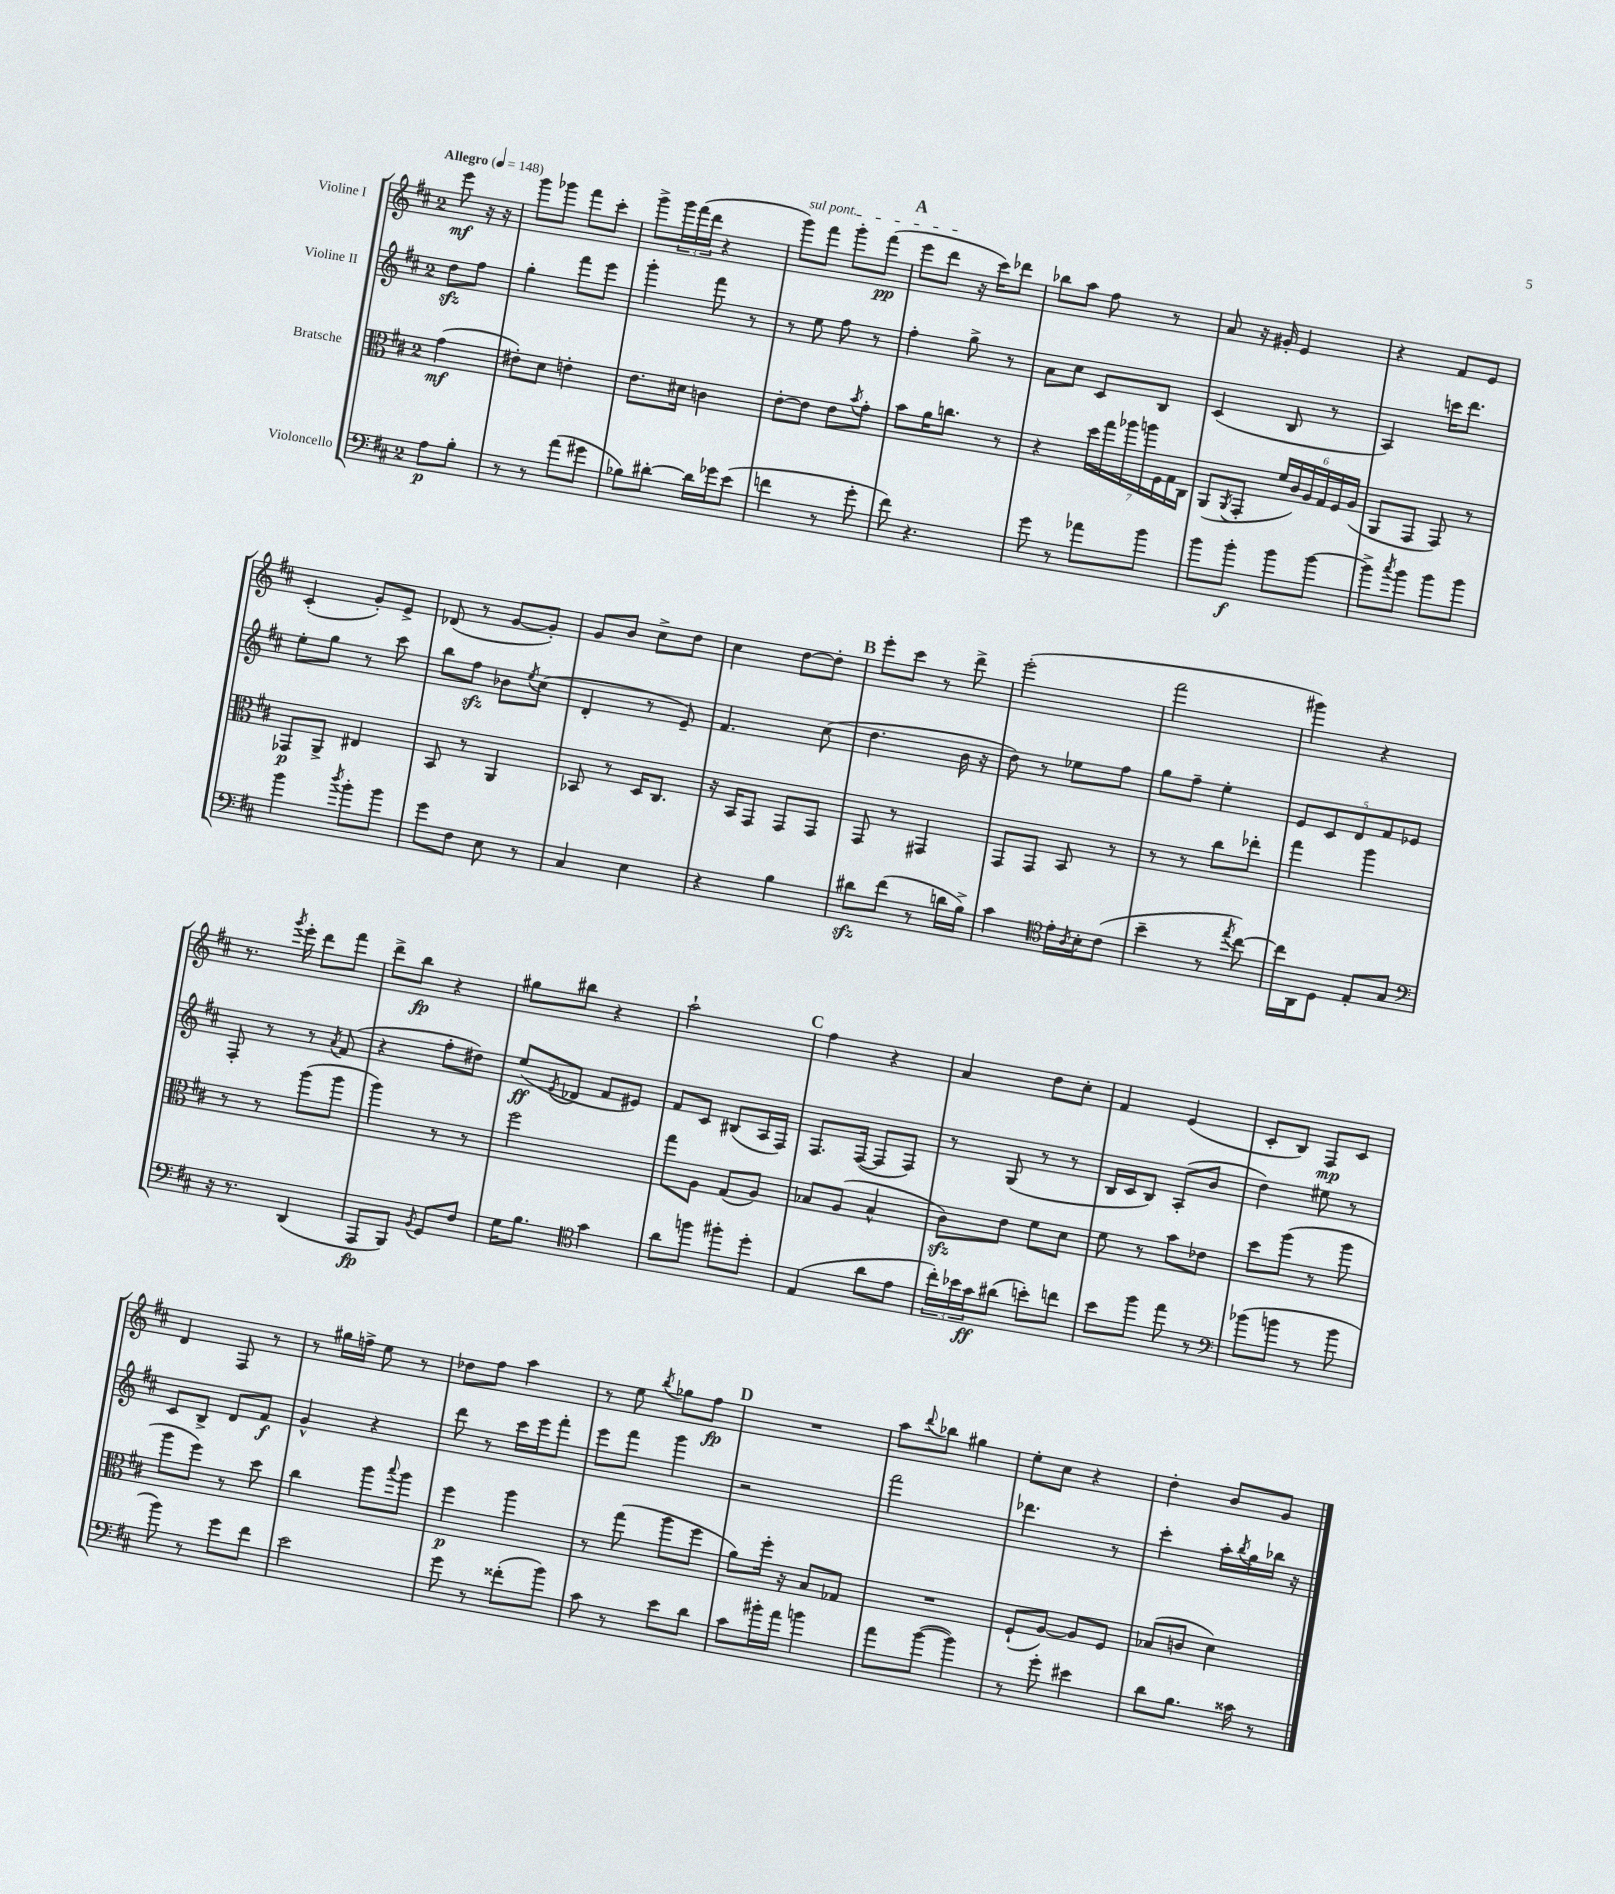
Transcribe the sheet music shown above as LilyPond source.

<<
\new StaffGroup <<
\new Staff = "s0" \with { instrumentName = "Violine I" } {
    \clef treble \key d \major \once \override Staff.TimeSignature.style = #'single-digit \time 2/4 \partial 4 \tempo "Allegro" 4 = 148
    e'''8\mf r16 r16 |
    g'''8 ges'''8 fis'''8 cis'''8-. |
    g'''8-> \tuplet 3/2 { g'''16 fis'''16( d'''16 } r4 |
    \once \override TextSpanner.bound-details.left.text = \markup { \italic "sul pont." } g'''8\startTextSpan) fis'''8 g'''8-. fis'''8\pp( |
    \mark \markup { \bold "A" } e'''8 d'''8\stopTextSpan r16 cis'''16) des'''8 |
    bes''8 a''8 fis''8 r8 |
    a'8 r16 gis'16-. e'4 |
    r4 fis'8 e'8 |
    cis'4-.( g'8-.) e'8-> |
    des'8( r8 g'8~ g'8-.) |
    g'8 b'8 cis''8-> d''8 |
    cis''4 d''8~ d''8-. |
    \mark \markup { \bold "B" } e'''8-. cis'''8 r8 d'''8-> |
    e'''2-.( |
    fis'''2 |
    gis'''4) r4 |
    r8. \acciaccatura { g'''8 } e'''16-. d'''8 fis'''8 |
    d'''8-> b''8\fp r4 |
    gis''8 bis''8 r4 |
    a''2-! |
    \mark \markup { \bold "C" } fis''4 r4 |
    a'4 d''8 cis''8-. |
    fis'4 e'4( |
    cis'8-. b8) fis8\mp cis'8 |
    d'4 fis8 r8 |
    r8 gis''16 f''16-> e''8 r8 |
    des''8 fis''8 a''4 |
    r8 e''8 \acciaccatura { b''8 } ges''8 fis''8\fp |
    \mark \markup { \bold "D" } R2 |
    a''8 \appoggiatura { d'''8 } bes''8 gis''4 |
    e''8-. cis''8 r4 |
    d''4-. b'8 g'8 \bar "|." |
}
\new Staff = "s1" \with { instrumentName = "Violine II" } {
    \clef treble \key d \major \once \override Staff.TimeSignature.style = #'single-digit \time 2/4 \partial 4
    d''8\sfz fis''8 |
    g''4-. fis'''8 e'''8 |
    g'''4-. fis'''8 r8 |
    r8 e''8 fis''8 r8 |
    \mark \markup { \bold "A" } fis''4-. g''8-> r8 |
    a'8 cis''8 cis'8 b8 |
    cis'4( b8 r8 |
    a4) c'''16 d'''8. |
    e''8-. g''8 r8 cis'''8 |
    b''8 fis''8\sfz bes'8 \acciaccatura { e''8 } cis''8( |
    d'4-. r8 e'8--) |
    fis'4. cis''8( |
    \mark \markup { \bold "B" } d''4. b'16 r16 |
    d''8) r8 ees''8 fis''8 |
    g''8 fis''8-- e''4-. |
    \tuplet 5/4 { e'8 cis'8 d'8 fis'8 ees'8 } |
    fis8-. r8 r8 \acciaccatura { a'8 } fis'8( |
    r4 fis''8-. dis''8) |
    e''8\ff( \acciaccatura { e'8 } des'8 fis'8 eis'8) |
    fis'8 cis'8 bis8( a16 fis16) |
    \mark \markup { \bold "C" } fis8. fis16~( fis8 fis8) |
    r8 g8( r8 r8 |
    b16 cis'16 b8) a8-.( b'8 |
    d''4) eis''8 r8 |
    cis'8 b8-> d'8 fis'8\f |
    g'4-^ r4 |
    d'''8 r8 cis'''16 e'''16 fis'''8-. |
    e'''8 fis'''8 g'''4 |
    \mark \markup { \bold "D" } r2 |
    fis'''2 |
    des'''4. r8 |
    cis'''4-. a''16-. \acciaccatura { b''8 } g''16 bes''16 r16 \bar "|." |
}
\new Staff = "s2" \with { instrumentName = "Bratsche" } {
    \clef alto \key d \major \once \override Staff.TimeSignature.style = #'single-digit \time 2/4 \partial 4
    g'4\mf( |
    eis'8-.) d'8 e'4-. |
    e'8. dis'16 c'4 |
    e'8~-. e'8 e'8 \acciaccatura { b'8 } g'8-. |
    \mark \markup { \bold "A" } b'8 a'16 c''8. r8 |
    r4 \tuplet 7/4 { d''16 g''16 aes''16 a''16 fis16 g16 cis16 } |
    a,8( \acciaccatura { a,8 } g,8-. \tuplet 6/4 { fis'16 cis'16) a16 g16 fis16 a16( } |
    a,8 g,8 g,8) r8 |
    ges,8\p a,8-> eis4 |
    b,8 r8 a,4 |
    bes,8 r8 d16 cis8. |
    r16 b,16 g,8 g,8 g,8 |
    \mark \markup { \bold "B" } g,8 r8 gis,4 |
    g,8 g,8 b,8 r8 |
    r8 r8 cis''8 ees''8-. |
    g''4 a''4 |
    r8 r8 a''8( a''8 |
    a''4) r8 r8 |
    fis''2 |
    g''8 a8 g8( a8) |
    \mark \markup { \bold "C" } bes8 a8( bes4-^ |
    cis'8\sfz) e'8 fis'8 d'8 |
    fis'8 r8 b'8 ees'8 |
    d''8 a''8( r8 a''8 |
    a''8 fis''8) r8 d''8 |
    cis''4 a''8 \appoggiatura { b''8 } a''8 |
    fis''4\p a''4 |
    r8 g''8( a''8 fis''8 |
    \mark \markup { \bold "D" } a'8) fis''16-. r16 b8 ges8 |
    R2 |
    fis8-!( a8~) a8 fis8 |
    bes8( c'8 d'4) \bar "|." |
}
\new Staff = "s3" \with { instrumentName = "Violoncello" } {
    \clef bass \key d \major \once \override Staff.TimeSignature.style = #'single-digit \time 2/4 \partial 4
    a8\p b8-. |
    r8 r8 a'8( gis'8 |
    bes8) dis'8~-. dis'16 ges'16 e'8( |
    f'4 r8 g'8-. |
    \mark \markup { \bold "A" } fis'8) r4. |
    g'8 r8 aes'8 b'8 |
    b'8 b'8-.\f b'8 b'8~ |
    b'8-> \acciaccatura { cis''8 } b'8 b'8 b'8 |
    b'4 \acciaccatura { d''8 } b'8-. b'8 |
    g'8 fis8 e8 r8 |
    cis4 e4 |
    r4 b4 |
    \mark \markup { \bold "B" } dis'8\sfz fis'8( r8 d'16 b16->) |
    cis'4 \clef tenor e'16-. \acciaccatura { a8 } b16-. cis'8( |
    b'4-- r8 \acciaccatura { e''8 } cis''8~) |
    cis''16 a,16 d8 e8-. g8 |
    \clef bass r16 r8. d,4( |
    a,,8\fp b,,8) \acciaccatura { b,8 } g,8 fis8 |
    g16 b8. \clef tenor g'4 |
    a'8 f''8 fis''8-. d''8-. |
    \mark \markup { \bold "C" } e4( a'8 e'8 |
    \tuplet 3/2 { cis''16-.) bes'16 g'16\ff } ais'8( b'8-.) c''8 |
    b'8 fis''8 e''8 r8 |
    \clef bass bes'8( b'8 r8 b'8 |
    b'8) r8 g'8 fis'8 |
    e'2 |
    g'8 r8 fisis'8-.( b'8) |
    cis'8 r8 e'8 d'8 |
    \mark \markup { \bold "D" } cis'8 bis'16-. a'16 b'4 |
    a'8 b'8~( b'4) |
    r8 g'8-. eis'4 |
    d'8 b8. cisis'16 r8 \bar "|." |
}
>>
>>
\layout { \context { \Score \remove "Bar_number_engraver" } }
